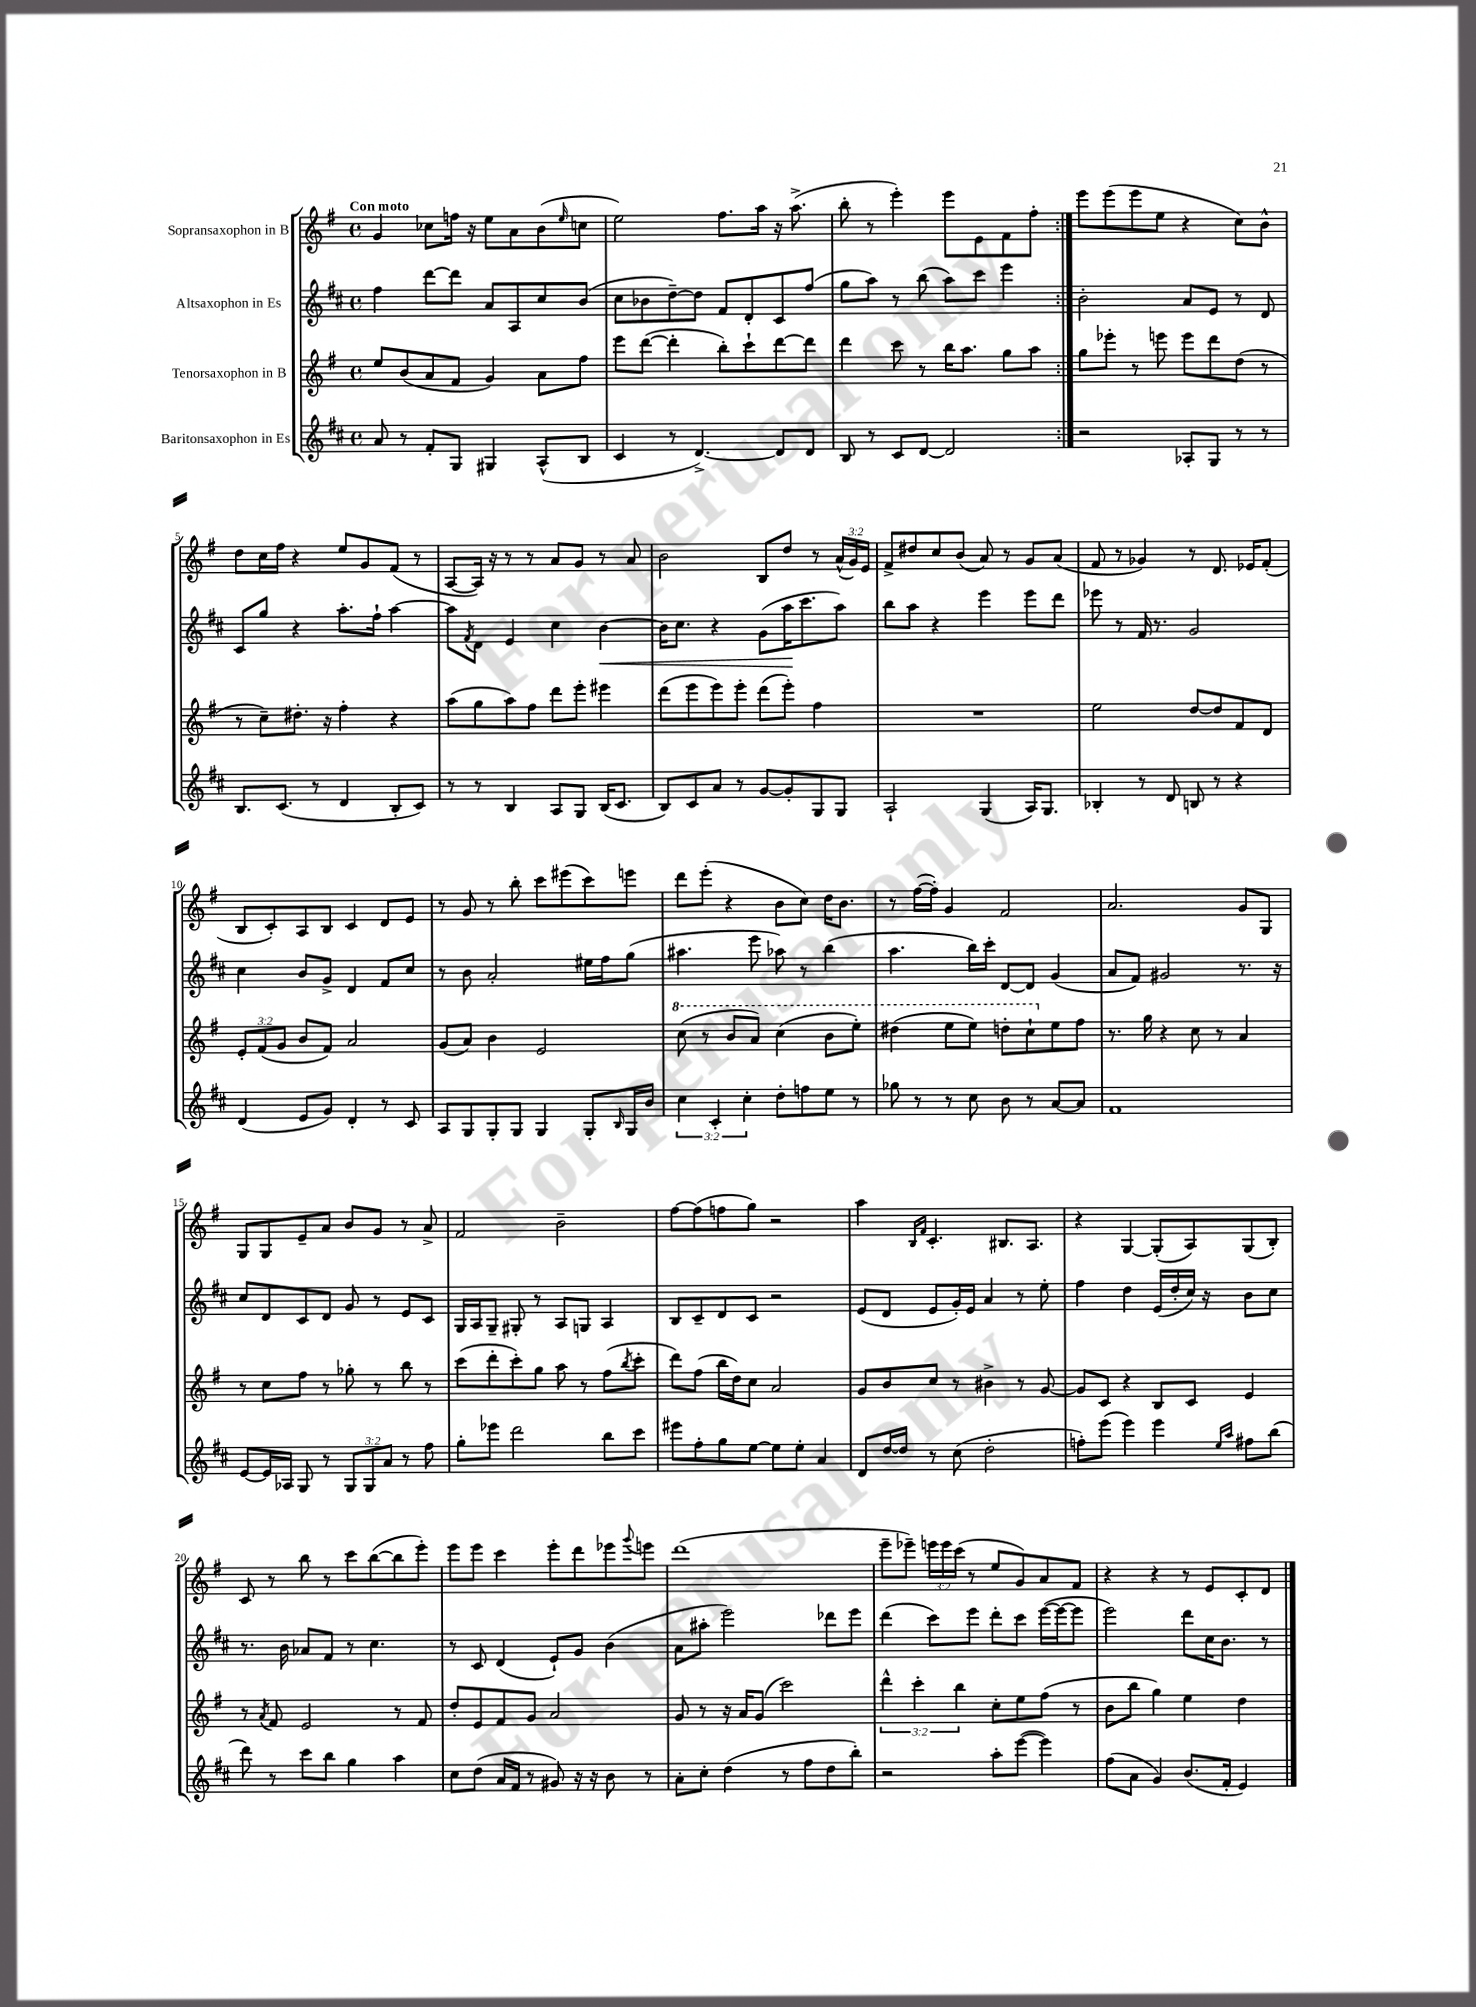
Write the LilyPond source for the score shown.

<<
\new StaffGroup <<
\new Staff = "s0" \with { instrumentName = "Sopransaxophon in B" } {
    \clef treble \key g \major \defaultTimeSignature \time 4/4 \override Staff.TupletNumber.text = #tuplet-number::calc-fraction-text \tempo "Con moto"
    \repeat volta 2 { g'4 ces''8 f''16 r16 e''8 a'8 b'8( \grace { e''16 } c''8 |
    e''2) fis''8. a''16 r16 a''8.->( |
    b''8-. r8 e'''4-.) e'''8 e'8 fis'8 fis''8-. | }
    e'''8 e'''8( e'''8 e''8 r4 c''8) b'8-^ |
    d''8 c''16 fis''16 r4 e''8 g'8 fis'8( r8 |
    a8~ a16) r16 r8 r8 a'8 g'8 r8 a'8 |
    b'2 b8 d''8 r8 \tuplet 3/2 { a'16-^( g'16) e'16 } |
    fis'8-> dis''8 c''8 b'8( a'8) r8 g'8 a'8( |
    fis'8 r8 ges'4) r8 d'8. ees'16 fis'8-.( |
    b8 c'8-.) a8 b8 c'4 d'8 e'8 |
    r8 g'8 r8 b''8-. c'''8 eis'''8( c'''8) e'''8 |
    d'''8 e'''8-.( r4 b'8 c''8) d''16 b'8. |
    r8 fis''16~( fis''16-.) g'4 fis'2 |
    a'2. g'8 g8 |
    g8 g8 e'8-- a'8 b'8 g'8 r8 a'8-> |
    fis'2 b'2-- |
    fis''8~ fis''8( f''8 g''8) r2 |
    a''4 \grace { b16 fis'16 } c'4.-. bis8. a8. |
    r4 g4~ g8-.( a8) g8( b8-.) |
    c'8 r8 b''8 r8 c'''8 b''8~( b''8 e'''8-.) |
    e'''8 e'''8 c'''4 e'''8-. d'''8 ees'''8 \appoggiatura { g'''8 } e'''8 |
    d'''1( |
    e'''8-- ees'''8--) \tuplet 3/2 { e'''16 e'''16 c'''16( } r8 e''8 g'8) a'8 fis'8 |
    r4 r4 r8 e'8 c'8-. d'8 \bar "|." |
}
\new Staff = "s1" \with { instrumentName = "Altsaxophon in Es" } {
    \clef treble \key d \major \defaultTimeSignature \time 4/4
    \repeat volta 2 { fis''4 d'''8~ d'''8 a'8 a8 cis''8 b'8( |
    cis''8 bes'8 d''8~--) d''8 fis'8 d'8-. cis'8 fis''8( |
    g''8 a''8) r8 b''8( a''8) cis'''8 e'''4 | }
    b'2-. a'8 e'8 r8 d'8 |
    cis'8 g''8 r4 a''8.-. fis''16-! a''4~ |
    a''8 \acciaccatura { fis'8 } d'8 e'4 cis''4 b'4~\< |
    b'16 cis''8. r4 g'8( a''16\! cis'''8. a''8) |
    b''8 a''8 r4 e'''4 e'''8 d'''8 |
    ees'''8 r8 fis'16 r8. g'2 |
    cis''4 b'8 g'8-> d'4 fis'8 cis''8 |
    r8 b'8 a'2-. eis''16 fis''16 g''8( |
    ais''4. e'''8 aes''8) r8 b''4( |
    a''4. b''16) cis'''16-. d'8~ d'8 g'4( |
    a'8 fis'8) gis'2 r8. r16 |
    cis''8 d'8 cis'8 d'8 g'8 r8 e'8 cis'8 |
    g16 a16 g8-- gis8-. r8 a8 g8 a4 |
    b8 cis'8-- d'8 cis'8 r2 |
    e'8( d'8 e'8 g'16-.) e'16 a'4 r8 e''8-. |
    fis''4 d''4 e'16( d''16-. cis''16) r16 b'8 cis''8 |
    r8. b'16 aes'8 fis'8 r8 cis''4. |
    r8 cis'8 d'4( e'8-!) g'8 b'4( |
    a'8 ais''8-. e'''2) des'''8 e'''8 |
    d'''4( cis'''8) e'''8 d'''8-. cis'''8 e'''16~( e'''16~ e'''8 |
    e'''2) d'''8 cis''16 b'8. r8 \bar "|." |
}
\new Staff = "s2" \with { instrumentName = "Tenorsaxophon in B" } {
    \clef treble \key g \major \defaultTimeSignature \time 4/4 \override Staff.TupletNumber.text = #tuplet-number::calc-fraction-text
    \repeat volta 2 { e''8 b'8( a'8 fis'8 g'4) a'8 fis''8 |
    e'''8 d'''8~( d'''4-. b''8-.) c'''8-! d'''8~ d'''8 |
    d'''4 c'''8 r8 b''16 a''8. g''8 a''8 | }
    g''8 ees'''8-. r8 e'''8 e'''8 d'''8 d''8( r8 |
    r8 c''8--) dis''8.-. r16 fis''4-. r4 |
    a''8( g''8 a''8) fis''8 d'''8 e'''8-. eis'''4 |
    d'''8( e'''8 e'''8) e'''8-. d'''8( e'''8-.) fis''4 |
    R1 |
    e''2 d''8~ d''8 fis'8 d'8 |
    \tuplet 3/2 { e'8-. fis'8( g'8 } b'8 fis'8) a'2 |
    g'8( a'8) b'4 e'2 |
    \ottava #1 c'''8( r8 b''8 a''8) c'''4( b''8 e'''8-.) |
    dis'''4( e'''8 e'''8) d'''8-. c'''8-! \ottava #0 e''8 fis''8 |
    r8. g''16 r4 c''8 r8 a'4 |
    r8 c''8 fis''8 r8 ges''8-. r8 b''8 r8 |
    c'''8( d'''8-. c'''8-.) g''8 a''8 r8 fis''8( \acciaccatura { b''8 } c'''8-. |
    d'''8) fis''8( b''16 d''16) c''8 a'2 |
    g'8 b'8 c''8 r8 bis'4-> r8 g'8~ |
    g'8 c'8 r4 b8 c'8 e'4 |
    r8 \acciaccatura { a'8 } fis'8 e'2 r8 fis'8 |
    d''8-. e'8 fis'8 g'8 a'2 |
    g'8 r8 r16 a'16 g'8( c'''2) |
    \tuplet 3/2 { d'''4-^ c'''4-. b''4 } c''8-. e''8 fis''8( r8 |
    b'8 b''8 g''4) e''4 d''4 \bar "|." |
}
\new Staff = "s3" \with { instrumentName = "Baritonsaxophon in Es" } {
    \clef treble \key d \major \defaultTimeSignature \time 4/4 \override Staff.TupletNumber.text = #tuplet-number::calc-fraction-text
    \repeat volta 2 { a'8 r8 fis'8-. g8 gis4 a8-^( b8 |
    cis'4 r8 d'4.~->) d'8 d'8 |
    b8 r8 cis'8 d'8~ d'2 | }
    r2 aes8-. g8 r8 r8 |
    b8. cis'8.( r8 d'4 b8-. cis'8) |
    r8 r8 b4 a8 g8 b16( cis'8. |
    b8) cis'8 a'8 r8 g'8~ g'8-. g8 g8 |
    a2-! g4( a16) g8. |
    bes4-. r8 d'8 b8 r8 r4 |
    d'4( e'8 g'8) d'4-. r8 cis'8 |
    a8 g8 g8-. g8 g4 g8-. \grace { b16 } g16 b'16 |
    \tuplet 3/2 { cis''4 cis'4-. cis''4-. } d''8-. f''8 e''8 r8 |
    ges''8 r8 r8 cis''8 b'8 r8 a'8~ a'8 |
    fis'1 |
    e'8~ e'16 aes16 g8 r8 \tuplet 3/2 { g8 g8 a'8 } r8 fis''8 |
    g''8-. ees'''8 d'''2 b''8 cis'''8 |
    eis'''8 fis''8-. g''8 e''8~ e''8 e''8-. a'4 |
    d'8 d''16~ d''16 r8 cis''8( d''2-. |
    f''8-.) e'''8( e'''4) e'''4 \grace { e''16 a''16 } fis''8 b''8( |
    d'''8) r8 cis'''8 b''8 g''4 a''4 |
    cis''8 d''8( a'16 fis'16 r8 gis'8) r16 r16 b'8 r8 |
    a'8-. cis''8-. d''4( r8 fis''8 d''8 b''8-.) |
    r2 a''8-. e'''8~( e'''4) |
    fis''8( a'8 g'4) b'8.( fis'16-. e'4) \bar "|." |
}
>>
>>
